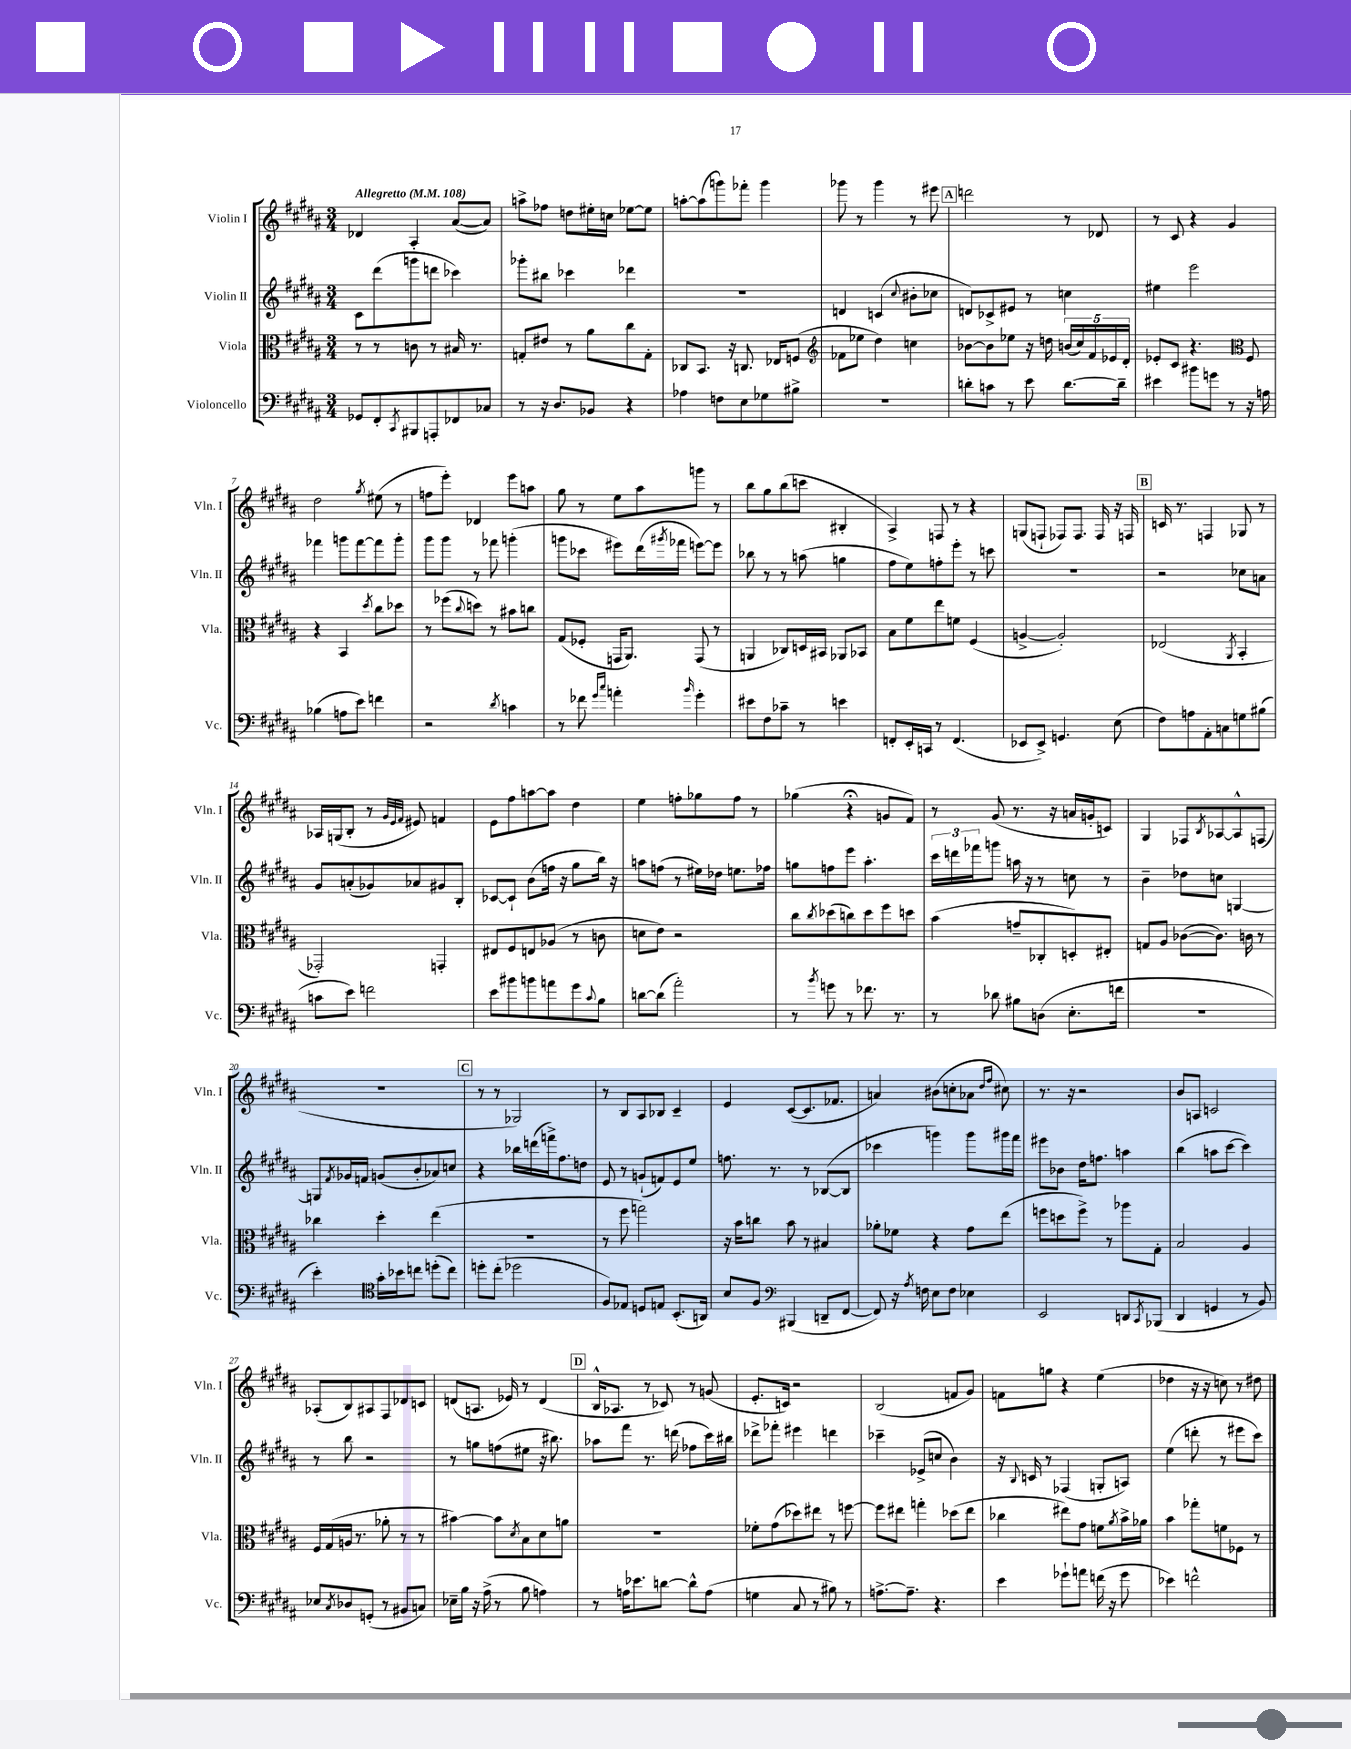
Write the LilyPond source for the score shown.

<<
\new StaffGroup <<
\new Staff = "s0" \with { instrumentName = "Violin I" shortInstrumentName = "Vln. I" } {
    \clef treble \key b \major \numericTimeSignature \time 3/4 \tempo "Allegretto" 4 = 108
    des'4 ais4-. ais'8~( ais'8) |
    a''8-> fes''8 d''8 eis''16-. c''16 ees''8~ ees''8 |
    a''8~-. a''8( g'''8) fes'''8-. g'''4 |
    ges'''8 r8 ges'''4 r8 eis'''8 |
    \mark \markup { \box "A" } d'''2 r8 des'8 |
    r8 cis'8 r4 gis'4 |
    dis''2 \acciaccatura { gis''8 } eis''8( r8 |
    f''8 e'''8-.) des'4 e'''8 a''8 |
    gis''8 r8 e''8 ais''8 g'''8 r8 |
    b''8 gis''8 b''8( c'''8 bis4-. |
    ais4->) f8 r8 r4 |
    g8( f8-! fes8) fes8. fes16 r16 f16 |
    \mark \markup { \box "B" } c'16 r8. f4 ges8 r8 |
    aes16 g16( b8-. r8 \grace { gis'32 e'32 fis'32 } eis'8) f'4 |
    e'8 fis''8 a''8~ a''8 dis''4 |
    e''4 f''8-. ges''8 f''8 r8 |
    ges''4( r4\fermata g'8 fis'8) |
    r8 gis'8( r8. r16 a'16 g'16-. c'8) |
    gis4 fes8 \acciaccatura { b8 } aes8~ aes8-^ f8( |
    R2. |
    \mark \markup { \box "C" } r8 r8 ges2) |
    r8 b8 ais8 bes8 cis'4-- |
    e'4 cis'8~( cis'8. fes'8. |
    a'4) bis'8( c''8-. aes'8 \grace { dis''16 fis''16 } cis''8) |
    r8. r16 r2 |
    b'8 a8 c'2 |
    aes8-.( b8) ais8 fis8 des'8 c'8 |
    d'8( a8. ees'16) r8 d'4( |
    \mark \markup { \box "D" } b16-^ aes8. r8 ces'8) r8 g'8( |
    e'8.-. c'16) r2 |
    b2( f'8 gis'8) |
    f'8 g''8 r4 e''4( |
    des''4 r16 r16 c''8) r8 dis''8 \bar "|." |
}
\new Staff = "s1" \with { instrumentName = "Violin II" shortInstrumentName = "Vln. II" } {
    \clef treble \key b \major \numericTimeSignature \time 3/4
    cis'8 dis'''8( g'''8 d'''8 ces'''4) |
    ges'''8-. bis''8 ces'''4 des'''4 |
    R2. |
    d'4 c'4( \appoggiatura { cis''8 } bis'8-. ces''8 |
    \mark \markup { \box "A" } d'8) ces'8-> eis'8 r8 c''4 |
    eis''4 e'''2 |
    fes'''4 g'''8 fes'''8~ fes'''8 g'''8-. |
    gis'''8 gis'''8 r8 fes'''8 g'''4-.( |
    g'''8 ces'''8 eis'''8) dis'''16( \acciaccatura { gis'''8 } fes'''16 e'''8~) e'''8 |
    bes''8 r8 r8 a''8( g''4 |
    fis''8 e''8) f''8-. e'''8-. r8 c'''8 |
    r2. |
    \mark \markup { \box "B" } r2 ces''8 a'8 |
    gis'8 a'8-.( ges'8) aes'8 gis'8 b8-. |
    ces'8~ ces'8-! b'8( f''16 r16 gis''8 b''16) r16 |
    a''8 f''8( r8 eis''16) des''16 e''8. fes''16 |
    g''8 f''8 e'''8 ais''4.-. |
    \tuplet 3/2 { cis'''16 d'''16 fes'''16 } g'''8 a''16 r16 r8 c''8 r8 |
    b'4-- des''8 c''8 g4~ |
    g8 \acciaccatura { fis'8 } ges'16 f'16 g'8( b'8-. aes'8) c''8 |
    \mark \markup { \box "C" } r4 bes''16 d'''16( f'''16->) fis''8. d''8 |
    e'8 r8 g'8-!( f'8) e'8 e''8 |
    f''8. r8. r8 bes8~( bes8 |
    ces'''4 g'''4) g'''8 gis'''16 fis'''16 |
    eis'''8 bes'8 dis''16 f''8. a''4 |
    b''4( a''8 cis'''8~ cis'''4) |
    r8 b''8 r2 |
    r8 g''8 f''8( eis''8 r16 bis''8.) |
    \mark \markup { \box "D" } aes''8 fis'''8 r8. d'''16( fes''8 cis'''16) bis''16 |
    des'''8-> fes'''8-. eis'''4 d'''4 |
    ces'''4-- ees'8->( c''8 b'4) |
    r16 \appoggiatura { b8 } c'16 r8 fes4( g8-. a8) |
    e''4( d'''8-. r8 eis'''8 cis'''8) \bar "|." |
}
\new Staff = "s2" \with { instrumentName = "Viola" shortInstrumentName = "Vla." } {
    \clef alto \key b \major \numericTimeSignature \time 3/4
    r8 r8 c'8 r8 bis16 r8. |
    g8-. eis'8 r8 ais'8 cis''8 g8-. |
    ces8 b,8. r16 c8. ees16 f8( |
    \clef treble fes'8 ees''8 dis''4) c''4 |
    \mark \markup { \box "A" } bes'8~ bes'8 ees''8 r16 d''16 \tuplet 5/4 { b'16( cis''16) fis'16 ees'16 dis'16-. } |
    ees'8-. cis'8 r4. \clef alto fis8 |
    r4 b,4 \acciaccatura { dis''8 } cis''8 des''8 |
    r8 fes''8( \appoggiatura { cis''8 } d''8) r8 bis'8 c''8 |
    gis8( fes8-. g,16 ais,8.) g,8( r8 |
    a,4 ces8) d16 bis,16 aes,8 bes,8 |
    b8 fis'8 e''8 f'8 fis4( |
    a4~-> a2-.) |
    \mark \markup { \box "B" } ees2( \acciaccatura { ais,8 } b,4-. |
    ges,2-.) g,4-. |
    eis8 fis8 e8 aes8( r8 c'8 |
    d'8 e'8) r2 |
    cis''8 \acciaccatura { cis''8 } des''8( c''8) des''8 fis''8 d''8 |
    b'4( g'8-- ces8-. d8-.) eis8-. |
    g8 ais8 ces'8~( ces'8.) c'16 r8 |
    ces''4 dis''4-. e''4( |
    \mark \markup { \box "C" } R2. |
    r8 fis''8 g''2) |
    r16 b'16 c''8 b'8 r8 bis4 |
    aes'8-. fes'8 r4 gis'8 e''8( |
    f''8 d''8 f''8->) r8 aes''8 gis8-. |
    b2 ais4 |
    fis16 gis16( a16 r8. aes'8-. r8 r8 |
    bis'4~) bis'8 \acciaccatura { dis'8 } b8 dis'8 a'8 |
    \mark \markup { \box "D" } R2. |
    fes'8-. gis'8( des''8) eis''8 r8 f''8~ |
    f''8 eis''8 g''4-. des''8( eis''8 |
    ces''4 eis''8) gis'8 f'8 \acciaccatura { ais'8 } b'16-> aes'16 |
    b'4 ges''8-. f'8 fes8 r8 \bar "|." |
}
\new Staff = "s3" \with { instrumentName = "Violoncello" shortInstrumentName = "Vc." } {
    \clef bass \key b \major \numericTimeSignature \time 3/4
    ges,8 fis,8-. \acciaccatura { cis,8 } bis,,8 a,,8-. fes,8 ces8 |
    r8 r16 dis8. bes,8 r4 |
    aes4 f8 e8 ges8 bis8-> |
    R2. |
    \mark \markup { \box "A" } d'8-. c'8 r8 e'8 d'8.~ d'16-- |
    eis'4 bis'8 g'8 r8 r16 a16 |
    bes4( a8 e'8) f'4 |
    r2 \acciaccatura { dis'8 } c'4 |
    r8 fes'8 \grace { gis'16 cis''16 } a'4-. \grace { b'16 } gis'4-. |
    eis'8 fis8 ces'8-- r8 e'4 |
    f,8-. e,16-. c,16 r8 f,4.( |
    ees,8 ees,8->) g,4. e8( |
    \mark \markup { \box "B" } fis8) a8 ais,8-. c8 g8 bis8( |
    c'8 e'8) f'2 |
    e'8 bis'8 b'8 a'8 gis'8 \appoggiatura { cis'8 } b8 |
    d'8~ d'8( ais'2-.) |
    r8 \acciaccatura { b'8 } g'8 r8 fes'8. r8. |
    r8 des'8 bis8 d8( e8.-. f'16 |
    R2. |
    e'4-.) \clef tenor gis'16-. bes'16 c''8 d''8-.( c''8) |
    \mark \markup { \box "C" } d''8-. cis''8-.( des''2 |
    fis8) ees8 d8 e8 b,8.-.( a,16) |
    b8 fis8 \clef bass bis,,4( d,8-- fis,8~ |
    fis,8) r16 \acciaccatura { ais8 } f16 e8 f8 ees4 |
    e,2 d,8 \acciaccatura { cis,8 } bes,,8( |
    dis,4 g,4 r8 b,8) |
    ees8 \acciaccatura { cis8 } des8 g,8-.( r8 bis,8 c8) |
    ees16-- b16 r16 ais16->( r8 b8 a4) |
    \mark \markup { \box "D" } r8 a16 ees'8. d'8~ d'8-^ a8( |
    g4 cis8 r8 bis8) r8 |
    a8.~-> a8.-- r4. |
    e'4 ges'8-! a'8 f'16( r16 ges'8 |
    ees'4) f'2-^ \bar "|." |
}
>>
>>
